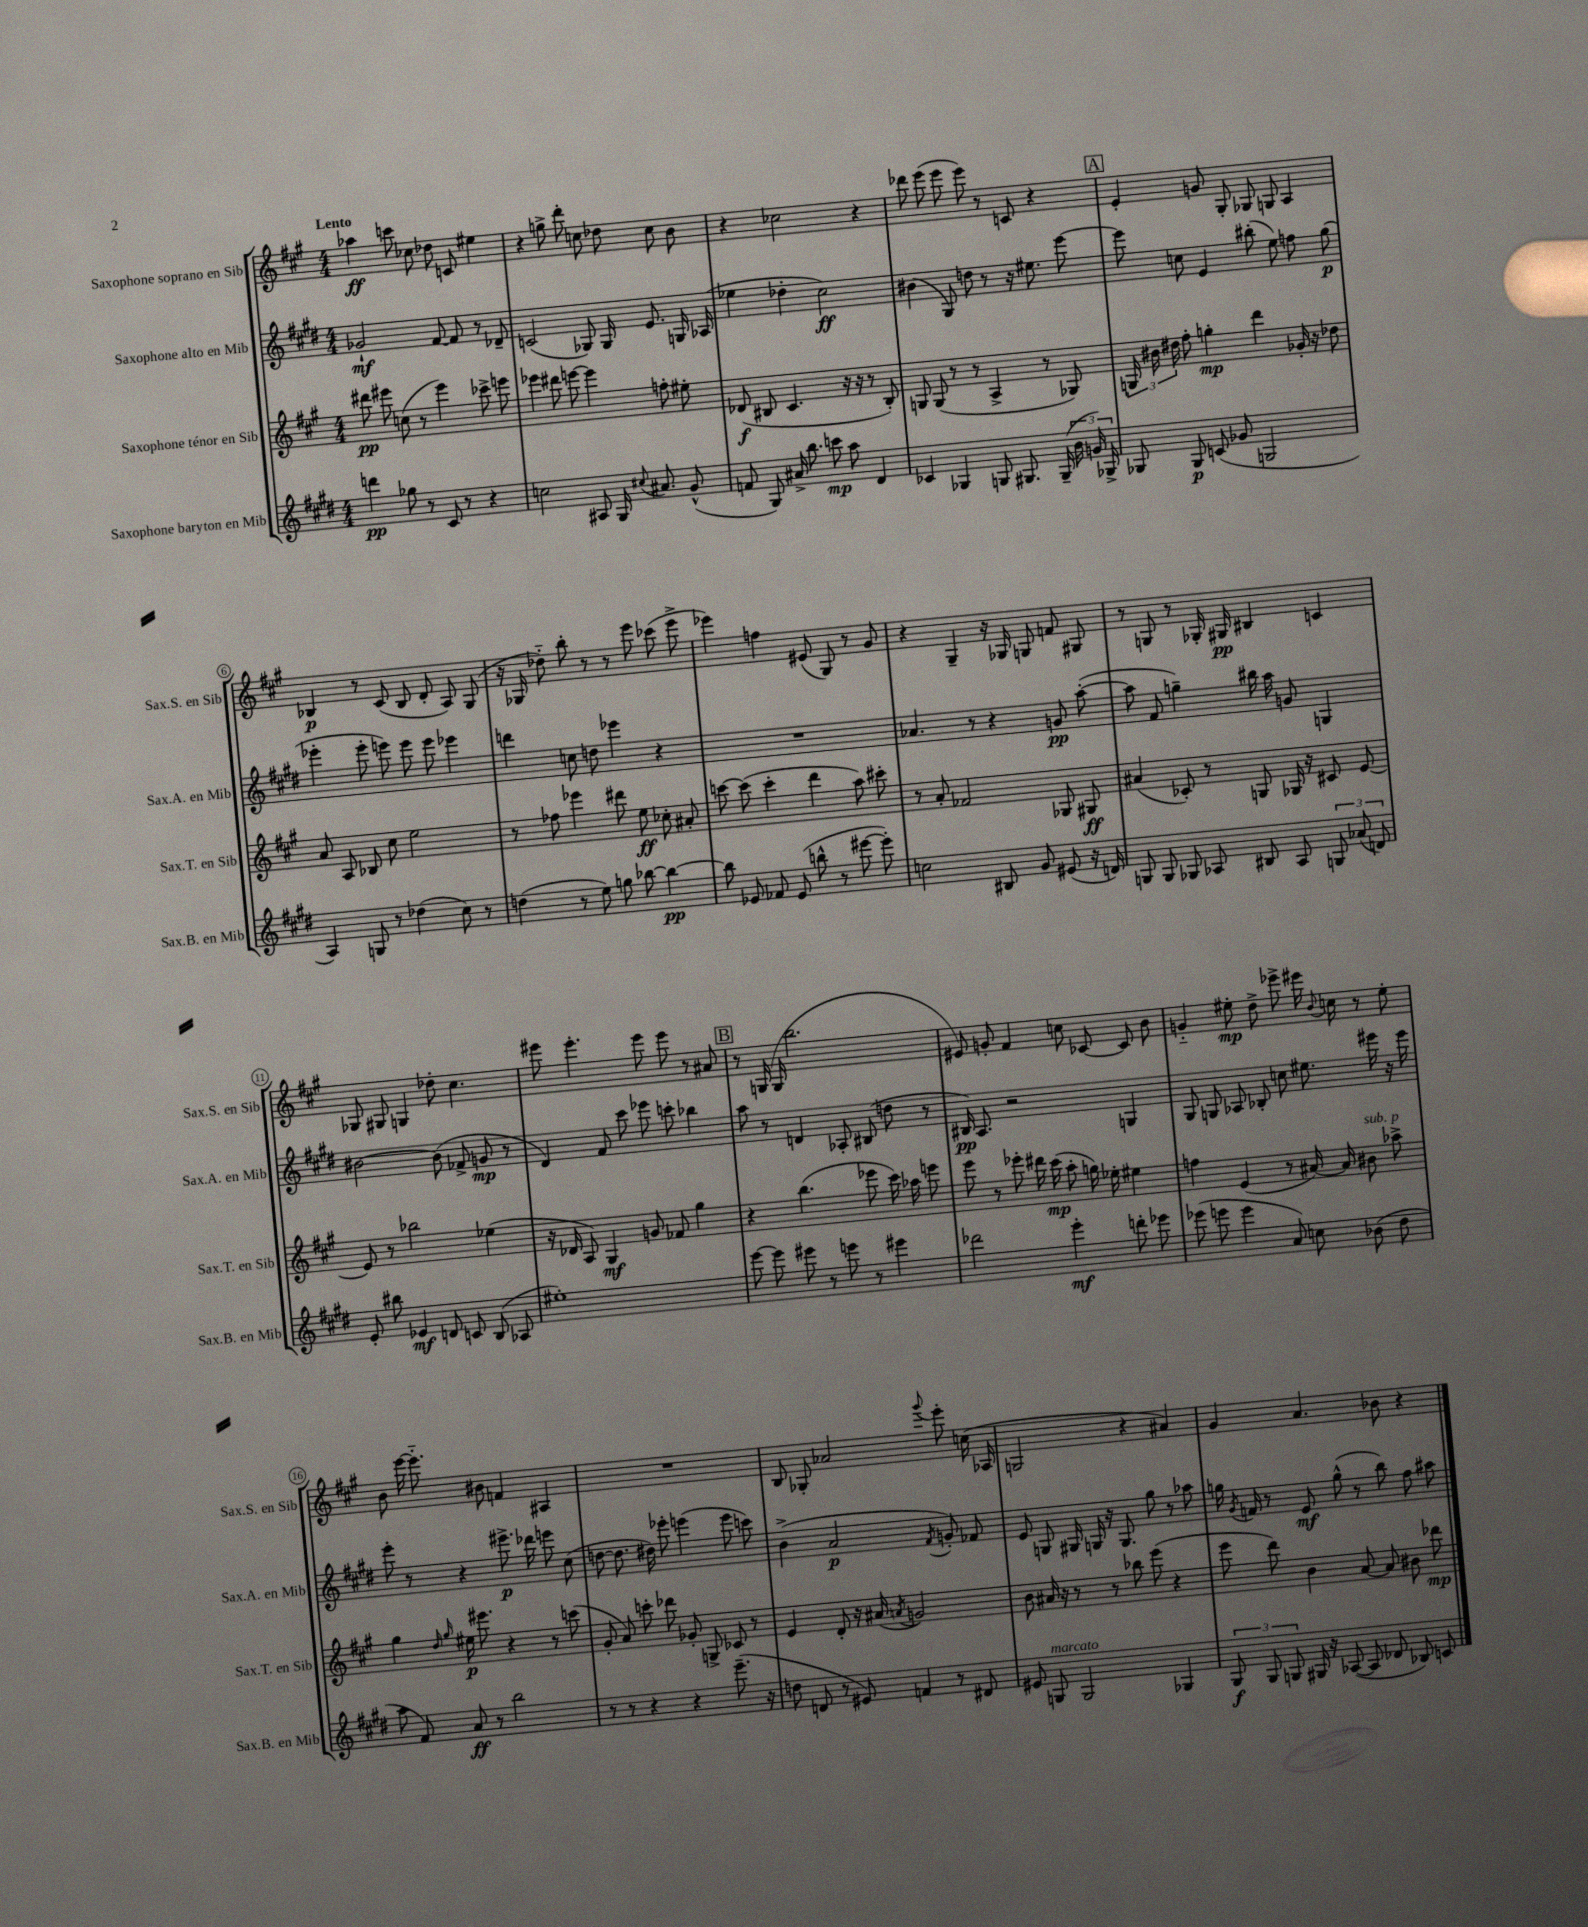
<<
\new StaffGroup <<
\new Staff = "s0" \with { instrumentName = "Saxophone soprano en Sib" shortInstrumentName = "Sax.S. en Sib" } {
    \clef treble \key a \major \numericTimeSignature \time 4/4 \tempo "Lento"
    \autoBeamOff aes''4\ff c'''8 ces''8 des''8 c'8 eis''4 |
    r4 g''8-> d'''8-. c''8 des''8 c''8 b'8 |
    r4 ces''2 r4 |
    des'''8 e'''8( e'''8 e'''8) r8 c'8 r4 |
    \mark \markup { \box "A" } e'4-. g'8 gis8-. ges8 g8 a4 |
    bes4\p r8 cis'8( bes8 d'8-. a8) gis8( |
    r16 ges16 des''8-_) b''8-. r8 r8 e'''8 ces'''8( e'''8-> |
    ees'''4) f''4 eis'8( gis8) r8 gis'8 |
    r4 gis4-- r16 ges16 g8 f'8 gis8 |
    r8 g8 r8 ges16-. gis16\pp bis4 c'4 |
    ges8 gis8 g4 des''8-. cis''4. |
    eis'''8 eis'''4.-. eis'''8 eis'''8 r8 ais'8 |
    \mark \markup { \box "B" } r8 g16( g16 b''2. |
    eis'8) g'8-. fis'4 c''8 ces'8~ ces'8 b'8 |
    g'4-_ eis''8-.\mp d''8-> ees'''8-> eis'''16 \appoggiatura { b'8 } c''16 r8 eis''8-. |
    b'8 e'''16~ e'''8.-_ bis'8 f'4 ais4 |
    R1 |
    b8 ges8-. aes'2 \appoggiatura { gis'''8 } e'''8-. c''16( aes16 |
    g2 r4 ais'4) |
    gis'4 a'4. bes'8 r4 \bar "|." |
}
\new Staff = "s1" \with { instrumentName = "Saxophone alto en Mib" shortInstrumentName = "Sax.A. en Mib" } {
    \clef treble \key e \major \numericTimeSignature \time 4/4
    \autoBeamOff ges'2-!\mf fis'8~ fis'8 r8 des'8-- |
    c'2( ges8) ges16 e'8. g16 aes16( |
    ees''4 des''4-. cis''2\ff) |
    bis'4( gis8) d''8 r8 r16 eis''8. e'''8~ |
    \mark \markup { \box "A" } e'''8 c''8 e'4 bis''8-.( e''8) f''8 gis''8\p( |
    ees'''4-. ees'''8-. e'''8) e'''8 e'''8 ees'''4 |
    d'''4 c''8 d''8 ees'''4 r4 |
    R1 |
    aes'4. r8 r4 g'8\pp a''8~-.( |
    a''8 fis'8 g''4--) bis''16 a''16 g'8 g4 |
    bis'2~ bis'8( fes'8-> g'8\mp r8 |
    dis'4) fis'8 cis'''8 ees'''8 c'''8-. bes''4 |
    \mark \markup { \box "B" } a''8 r8 d'4 aes8-. bis8( d''8 r8 |
    bis16\pp) a8. r2 g4 |
    gis8 g8 aes8 bes8-. c''8 eis''8. eis'''16 r16 eis'''16 |
    e'''8-. r8 r4 eis'''8.->\p des'''16 e'''8 cis''8( |
    d''8~ d''8. dis''16) ees'''8-. e'''4( e'''8 c'''8) |
    b'4->( a'2\p \acciaccatura { fis'8 } g'8-.) fes'8 |
    e'8 g8 gis16 g16 r16 g8. gis''8 r8 aes''8 |
    g''16 \acciaccatura { gis'8 } f'16 r8 e'8\mf g''8-^( r8 b''8) fis''8 ais''8 \bar "|." |
}
\new Staff = "s2" \with { instrumentName = "Saxophone ténor en Sib" shortInstrumentName = "Sax.T. en Sib" } {
    \clef treble \key a \major \numericTimeSignature \time 4/4
    \autoBeamOff dis'''8\pp eis'''8 c''8( r8 eis'''4) ces'''8-> e'''8 |
    ees'''4 dis'''8 e'''8~ e'''4 f''8-. eis''8-. |
    des'8\f( bis8 cis'4. r16 r16 r8 bis8-.) |
    g8 g8( r8 r8 a4-> r8 ges8) |
    \mark \markup { \box "A" } \tuplet 3/2 { g16 bis'16 dis''16 } fis''8-. g''4-.\mp d'''4 ges'16-. r16 des''8 |
    a'8 a8 bes8 cis''8 e''2 |
    r8 fes''8 ees'''4 dis'''8 e''8\ff ces''8-. ais'8-. |
    c'''8~ c'''8( c'''4-. d'''4 a''8) cis'''8-. |
    r8 a'8-. fes'2 ges8 gis8\ff |
    ais'4( ces'8-.) r8 g8 ges16 r16 cis'8 e'8~ |
    e'8 r8 bes''2 ees''4( |
    r16 des'16 a8) gis4\mf g'8 fes'8 gis''4 |
    \mark \markup { \box "B" } r4 b''4.( ees'''8 cis'''16) aes''16 e'''8 |
    e'''8 r8 ees'''8-. dis'''16 cis'''16\mp( a''8-. g''16) ees''16-. eis''4 |
    f''4 e'4( r8 ais'16~) ais'16 bis'8^\markup { \italic "sub. p" } aes''8-> |
    gis''4 \grace { d''16 gis''16 } eis''16\p eis'''8. r4 r8 c'''8( |
    gis'8-. a'8) c'''8-. des'''8 ges'8-. g8-> ces'8 r8 |
    e'4 d'8-. r16 ais'16( \acciaccatura { a'8 } g'2) |
    b'8 ais'16 r16 r8 r8 bes''8 e'''8( r4 |
    e'''8 d'''8) b'4 a'8~ a'8 bis'8 des'''8\mp \bar "|." |
}
\new Staff = "s3" \with { instrumentName = "Saxophone baryton en Mib" shortInstrumentName = "Sax.B. en Mib" } {
    \clef treble \key e \major \numericTimeSignature \time 4/4
    \autoBeamOff d'''4\pp ges''8 r8 cis'8 r8 r4 |
    c''2 ais8 gis16 \appoggiatura { cis''8 } ais'8. gis'8-^( |
    f'8 gis8) ais'16-> b''8. c'''8\mp a''8 dis'4 |
    ces'4 ges4 g8 gis8. gis16--( \tuplet 3/2 { b'16 g'16) ges16-> } |
    \mark \markup { \box "A" } ges8 ges8\p c'8( ges'8 g2 |
    a4) g8 r8 des''4( cis''8) r8 |
    d''4( r8 e''8) g''8 bes''8~ bes''4~\pp |
    bes''8 ees'8 fes'8 ees'8( b''8-^ r8 eis'''8~ eis'''8-.) |
    c''2 bis8 gis'8 eis'8( r16 d'16) |
    g8 g8 ges8 aes8 bis8 aes8 \tuplet 3/2 { g8 aes'8( d'8) } |
    e'8-. bis''8 ees'4\mf d'8 c'8 b8( aes8 |
    eis''1-.) |
    \mark \markup { \box "B" } e'''8~ e'''8 eis'''8 r8 e'''8 r8 eis'''4 |
    des'''2 e'''4-.\mf d'''8-. ees'''8 |
    ees'''8( e'''8 e'''4 a'8) c''8 bes'8( dis''8 |
    a''8 fis'8) a'8\ff r8 b''2 |
    r8 r8 r4 r4 e'''8.--( r16 |
    d''8 d'8 r8 eis'8) f'4 r8 dis'8 |
    eis'8 g8^\markup { \italic "marcato" } g2 ges4 |
    \tuplet 3/2 { gis8\f gis8 g8 } gis16 r16 aes8~( aes8 des'8 bes8) c'8 \bar "|." |
}
>>
>>
\layout { \context { \Score \override BarNumber.stencil = #(make-stencil-circler 0.1 0.3 ly:text-interface::print) } }
